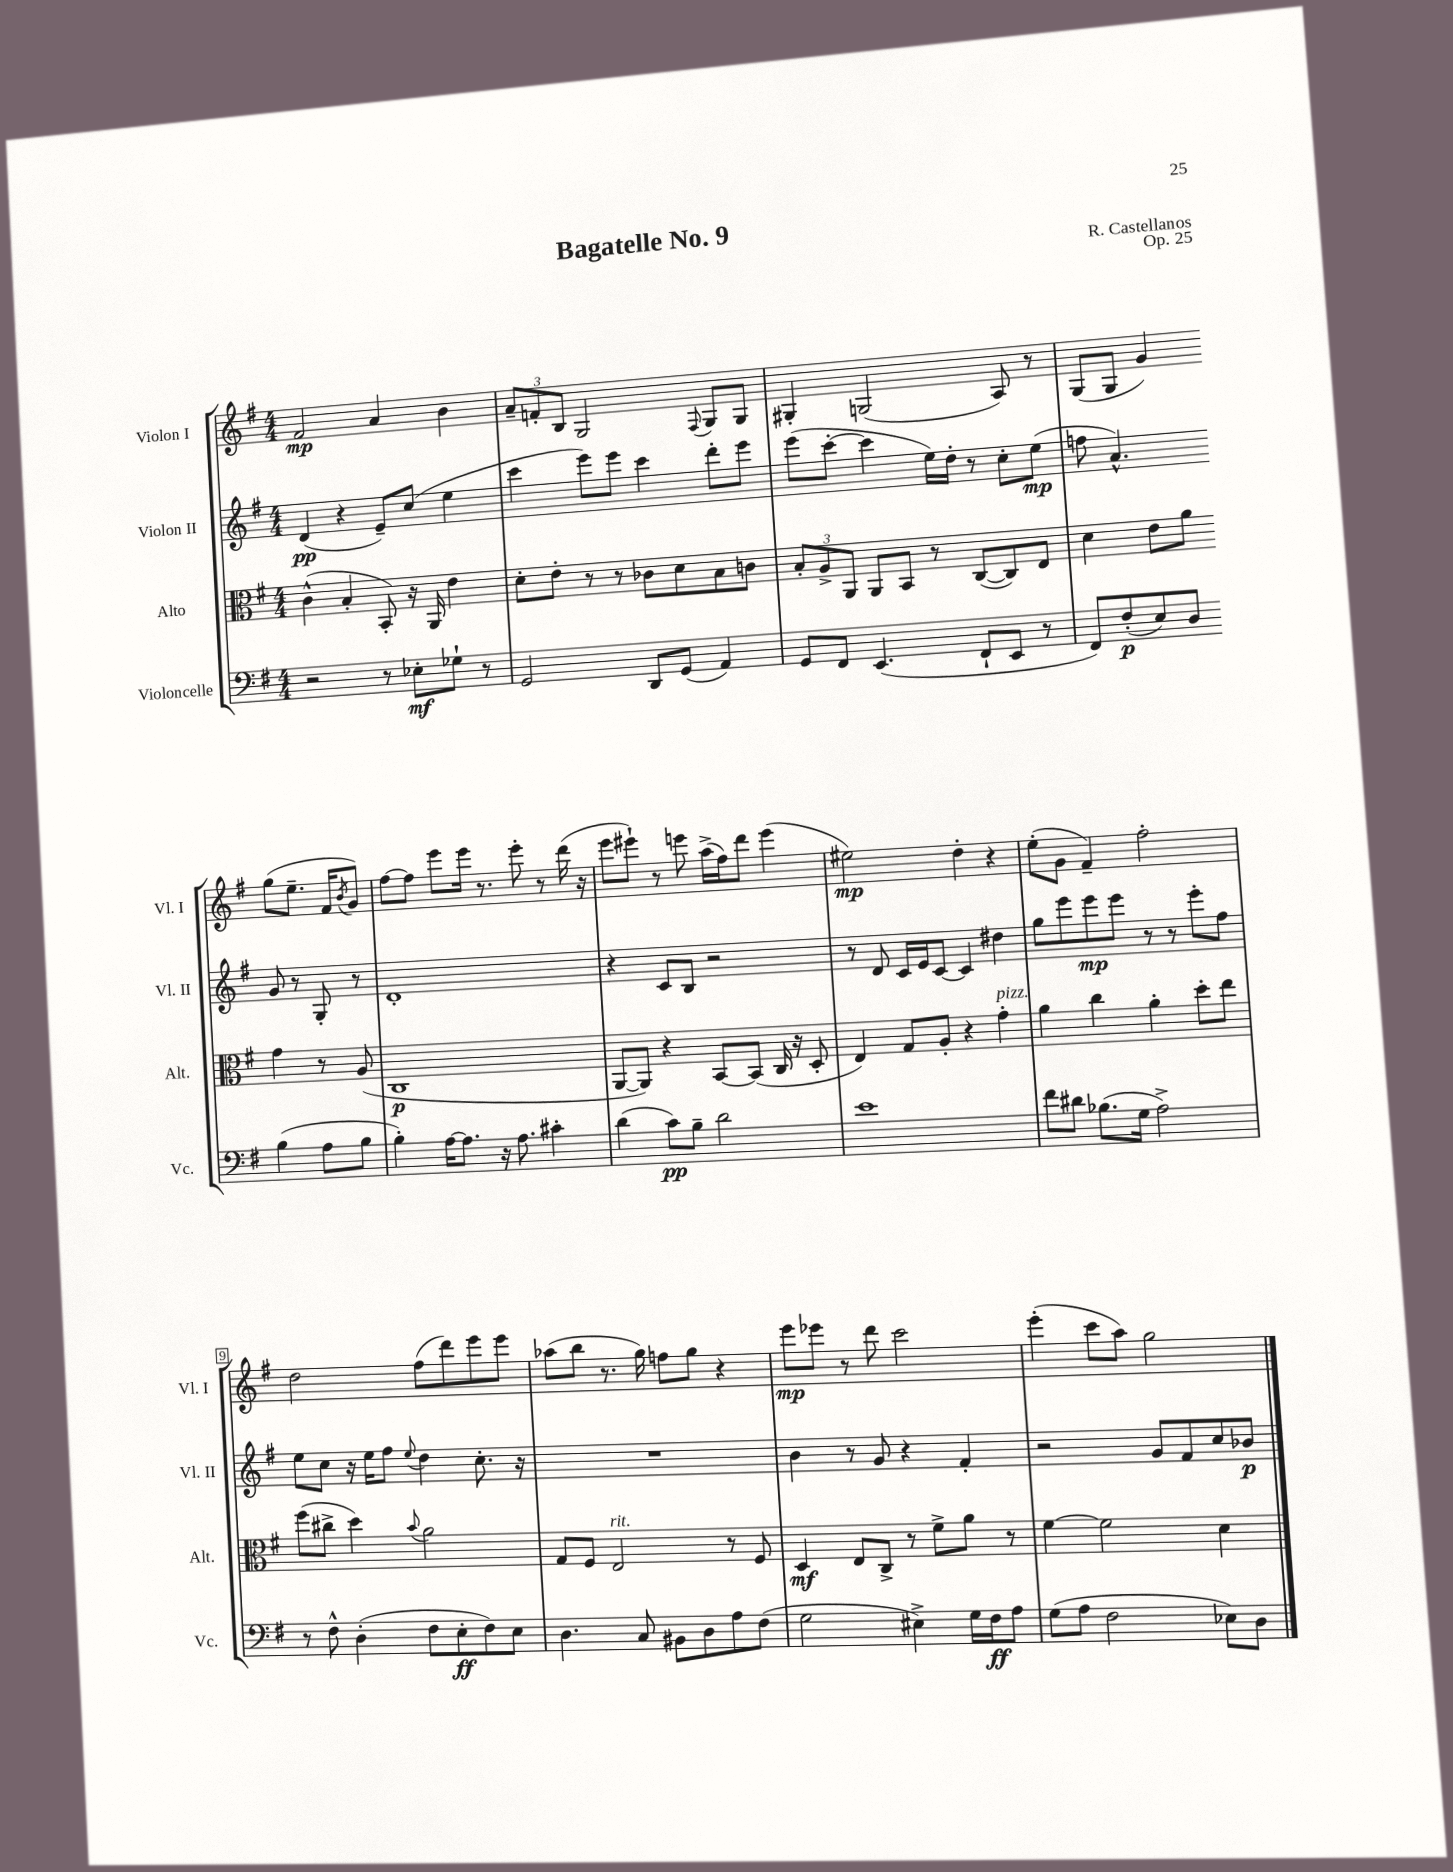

**kern	**dynam	**kern	**dynam	**kern	**dynam	**kern	**dynam
*part4	*part4	*part3	*part3	*part2	*part2	*part1	*part1
*staff4	*staff4	*staff3	*staff3	*staff2	*staff2	*staff1	*staff1
*I"Violoncelle	*	*I"Alto	*	*I"Violon II	*	*I"Violon I	*
*I'Vc.	*	*I'Alt.	*	*I'Vl. II	*	*I'Vl. I	*
*clefF4	*	*clefC3	*	*clefG2	*	*clefG2	*
*k[f#]	*	*k[f#]	*	*k[f#]	*	*k[f#]	*
*M4/4	*	*M4/4	*	*M4/4	*	*M4/4	*
=1	=1	=1	=1	=1	=1	=1	=1
2r	.	(4c^^\	.	(4d/	pp	2f#/	mp
.	.	4B'/	.	4r	.	.	.
8r	.	8BB'/)	.	8e~/L)	.	4a/	.
8E-X'\L	mf	16r	.	(8cc/J	.	.	.
.	.	16AA/	.	.	.	.	.
8G-X`\J	.	4e\	.	4ee\	.	4b\	.
8r	.	.	.	.	.	.	.
=2	=2	=2	=2	=2	=2	=2	=2
2GG/	.	8d'\L	.	4ccc\	.	12a~/L	.
.	.	.	.	.	.	12fn'/	.
.	.	8e'\J	.	.	.	.	.
.	.	.	.	.	.	12B/J	.
.	.	8r	.	8eee\L)	.	2G/	.
.	.	8r	.	8eee\J	.	.	.
8DD/L	.	8c-X\L	.	4ccc\	.	.	.
(8GG/J	.	8d\	.	.	.	.	.
.	.	.	.	.	.	8qqF#/	.
4AA/)	.	8B\	.	8ddd'\L	.	8G/L	.
.	.	8cn\J	.	8eee\J	.	8G/J	.
=3	=3	=3	=3	=3	=3	=3	=3
8GG/L	.	12B'/L	.	(8eee\L	.	4G#X'/	.
.	.	12A^/	.	.	.	.	.
8FF#/J	.	.	.	[8ccc'\J	.	.	.
.	.	12AA/J	.	.	.	.	.
(4.EE/	.	8AA/L	.	4ccc\]	.	(2Gn/	.
.	.	8BB/J	.	.	.	.	.
.	.	8r	.	16ee\LL)	.	.	.
.	.	.	.	16dd'\JJ	.	.	.
8FF#`/L	.	([8C/L	.	8r	.	.	.
8EE/J	.	8C/])	.	8cc'\L	.	8A/)	.
8r	.	8E/J	.	(8ee\J	mp	8r	.
=4	=4	=4	=4	=4	=4	=4	=4
8FF#/L)	.	4d\	.	8ffn\	.	(8G/L	.
(8F#'/	p	.	.	4.a^^/)	.	8G/J	.
8E/)	.	8e\L	.	.	.	4g/)	.
8D/J	.	8a\J	.	.	.	.	.
(4B\	.	4g\	.	8g/	.	(8gg\L	.
.	.	.	.	8r	.	8.ee~\J	.
8A\L	.	8r	.	8G'/	.	.	.
.	.	.	.	.	.	16f#/KL	.
.	.	.	.	.	.	8qb/	.
8B\J	.	(8A/	.	8r	.	8g/J)	.
!!LO:LB:g=z
=5	=5	=5	=5	=5	=5	=5	=5
4B'\)	.	1C	p	1d'	.	[8ff#\L	.
.	.	.	.	.	.	8ff#\J]	.
[16A\KL	.	.	.	.	.	8eee\L	.
8.A\J]	.	.	.	.	.	.	.
.	.	.	.	.	.	16eee\Jk	.
.	.	.	.	.	.	8.r	.
16r	.	.	.	.	.	.	.
8.A\	.	.	.	.	.	.	.
.	.	.	.	.	.	8eee'\	.
4c#X'\	.	.	.	.	.	8r	.
.	.	.	.	.	.	(16ddd\	.
.	.	.	.	.	.	16r	.
=6	=6	=6	=6	=6	=6	=6	=6
(4d\	.	[8AA/L	.	4r	.	8eee\L	.
.	.	8AA/J])	.	.	.	8eee#X`\J)	.
8c\L)	pp	4r	.	8c/L	.	8r	.
8B~\J	.	.	.	8B/J	.	8eeen\	.
2d\	.	[8BB/L	.	2r	.	(16aa^\LL	.
.	.	.	.	.	.	16ff#\J)	.
.	.	(8BB/J]	.	.	.	8ddd\J	.
.	.	16C/	.	.	.	(4eee\	.
.	.	16r	.	.	.	.	.
.	.	8D'/	.	.	.	.	.
=7	=7	=7	=7	=7	=7	=7	=7
1e	.	4E/)	.	8r	.	2ee#X\)	mp
.	.	.	.	8d/	.	.	.
.	.	8G/L	.	16c/LL	.	.	.
.	.	.	.	16e/J	.	.	.
.	.	8A'/J	.	[8c/J	.	.	.
.	.	4r	.	4c/]	.	4dd'\	.
!	!	!LO:TX:a:i:t=pizz.	!	!	!	!	!
.	.	4g'\	.	4dd#X\	.	4r	.
=8	=8	=8	=8	=8	=8	=8	=8
8f#\L	.	4a\	.	8gg\L	.	(8ee'\L	.
8d#X\J	.	.	.	8eee\	.	8g\J	.
(8.B-X\L	.	4cc\	.	8eee\	mp	4f#~/)	.
.	.	.	.	8eee\J	.	.	.
16G\Jk	.	.	.	.	.	.	.
2A^\)	.	4a'\	.	8r	.	2ff#'\	.
.	.	.	.	8r	.	.	.
.	.	8dd'\L	.	8eee'\L	.	.	.
.	.	8ee\J	.	8ff#\J	.	.	.
!!LO:LB:g=z
=9	=9	=9	=9	=9	=9	=9	=9
8r	.	(8ff#\L	.	8ee\L	.	2dd\	.
8F#^^\	.	8cc#X^\J	.	8cc\J	.	.	.
(4D'\	.	4dd\)	.	16r	.	.	.
.	.	.	.	16ee\KL	.	.	.
.	.	.	.	8ff#\J	.	.	.
.	.	8qqb/	.	8qqee/	.	.	.
8F#\L	.	2a\	.	4dd\	.	(8ff#\L	.
8E'\	ff	.	.	.	.	8ddd\)	.
8F#\)	.	.	.	8.cc'\	.	8eee\	.
8E\J	.	.	.	.	.	8eee\J	.
.	.	.	.	16r	.	.	.
=10	=10	=10	=10	=10	=10	=10	=10
4.D\	.	8G/L	.	1r	.	(8aa-X\L	.
.	.	8F#/J	.	.	.	8bb\J	.
!	!	!LO:TX:a:i:t=rit.	!	!	!	!	!
.	.	2E/	.	.	.	8.r	.
8C/	.	.	.	.	.	.	.
.	.	.	.	.	.	16gg\)	.
8BB#X\L	.	.	.	.	.	8ffn\L	.
8D\	.	.	.	.	.	8gg\J	.
8A\	.	8r	.	.	.	4r	.
(8F#\J	.	8F#/	.	.	.	.	.
=11	=11	=11	=11	=11	=11	=11	=11
2G\	.	4D/	mf	4b\	.	8eee\L	mp
.	.	.	.	.	.	8eee-X\J	.
.	.	8E/L	.	8r	.	8r	.
.	.	8C^/J	.	8g/	.	8ddd\	.
4E#X^\)	.	8r	.	4r	.	2ccc\	.
.	.	8f#^\L	.	.	.	.	.
16G\LL	.	8a\J	.	4f#'/	.	.	.
16F#\J	ff	.	.	.	.	.	.
8A\J	.	8r	.	.	.	.	.
=12	=12	=12	=12	=12	=12	=12	=12
(8G\L	.	[4f#\	.	2r	.	(4eee'\	.
8A\J	.	.	.	.	.	.	.
2F#\	.	2f#\]	.	.	.	8ccc\L	.
.	.	.	.	.	.	8aa\J)	.
.	.	.	.	8g/L	.	2gg\	.
.	.	.	.	8f#/	.	.	.
8E-X\L)	.	4d\	.	8cc/	.	.	.
8D\J	.	.	.	8b-X/J	p	.	.
==	==	==	==	==	==	==	==
*-	*-	*-	*-	*-	*-	*-	*-
